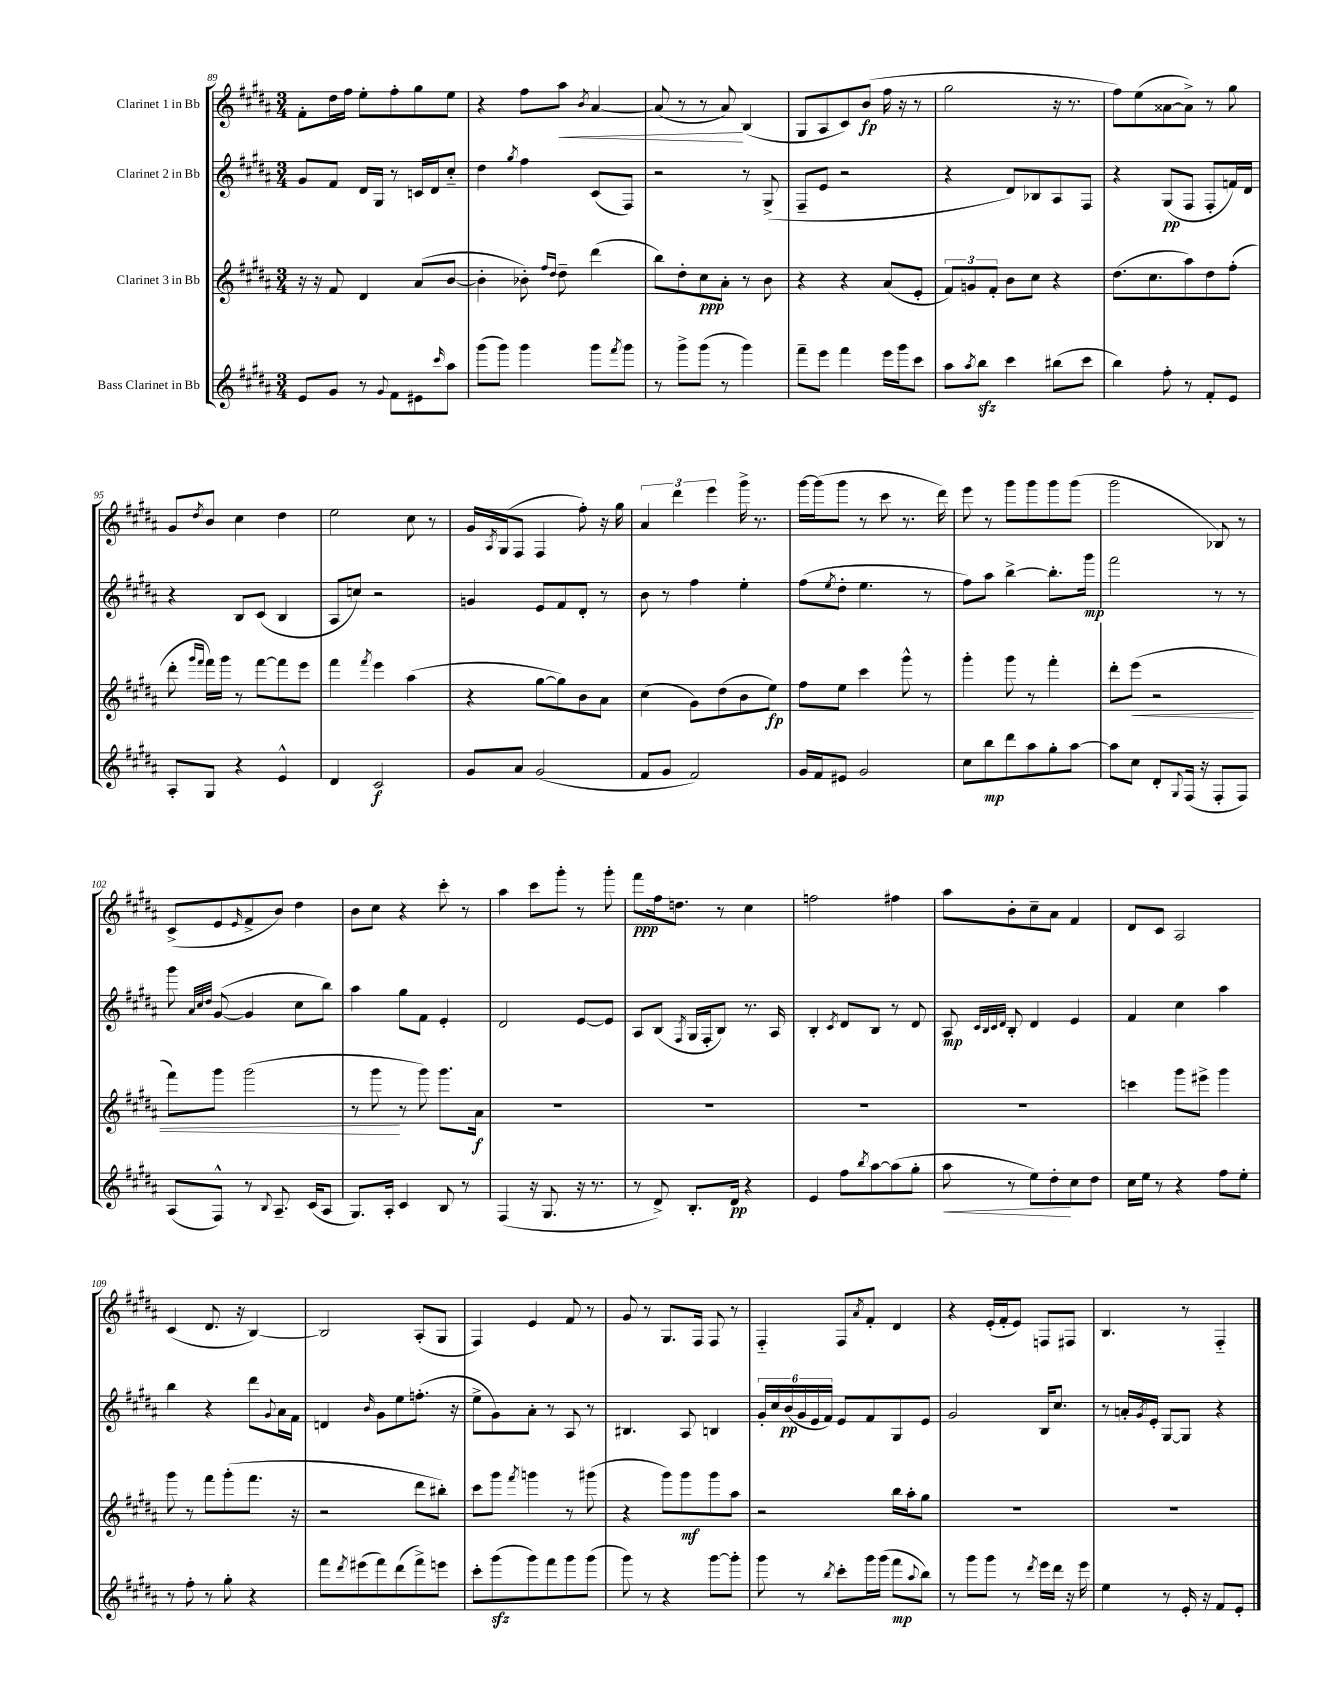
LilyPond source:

<<
\new StaffGroup <<
\new Staff = "s0" \with { instrumentName = "Clarinet 1 in Bb" } {
    \clef treble \key b \major \numericTimeSignature \time 3/4
    fis'8-. dis''16 fis''16 e''8-. fis''8-. gis''8 e''8 |
    r4 fis''8 ais''8\< \acciaccatura { b'8 } ais'4~ |
    ais'8( r8 r8 ais'8\!) b4( |
    gis8 ais8 cis'8) b'8\fp( fis''16 r16 r8 |
    gis''2 r16 r8. |
    fis''8) e''8( aisis'8~ aisis'8->) r8 gis''8 |
    gis'8 \acciaccatura { dis''8 } b'8 cis''4 dis''4 |
    e''2 cis''8 r8 |
    gis'16 \acciaccatura { ais8 } gis16( fis8 fis4 fis''8-.) r16 gis''16 |
    \tuplet 3/2 { ais'4 dis'''4 e'''4 } gis'''16-> r8. |
    gis'''16~ gis'''16( gis'''8 r8 cis'''8 r8. dis'''16) |
    e'''8 r8 gis'''8 gis'''8 gis'''8 gis'''8( |
    gis'''2 bes8) r8 |
    cis'8->( e'8 \grace { e'16 } fis'8-> b'8) dis''4 |
    b'8 cis''8 r4 cis'''8-. r8 |
    ais''4 cis'''8 gis'''8-. r8 gis'''8-. |
    fis'''8\ppp fis''16 d''8. r8 cis''4 |
    f''2 fis''4 |
    ais''8 b'8-. cis''8-- ais'8 fis'4 |
    dis'8 cis'8 ais2 |
    cis'4( dis'8. r16 b4~) |
    b2 ais8-.( gis8 |
    fis4) e'4 fis'8 r8 |
    gis'8 r8 gis8. fis16 fis8 r8 |
    fis4-_ fis8 \acciaccatura { ais'8 } fis'8-. dis'4 |
    r4 e'16-.( fis'16-. e'8) f8 fis8 |
    b4. r8 fis4-_ \bar "|." |
}
\new Staff = "s1" \with { instrumentName = "Clarinet 2 in Bb" } {
    \clef treble \key b \major \numericTimeSignature \time 3/4
    gis'8 fis'8 dis'16 gis16 r8 c'16 dis'16 cis''8-_ |
    dis''4 \acciaccatura { gis''8 } fis''4 cis'8( fis8) |
    r2 r8 gis8->( |
    fis8-- e'8 r2 |
    r4 dis'8) bes8 ais8 fis8 |
    r4 gis8\pp( fis8 fis8-. f'16) dis'16 |
    r4 b8 cis'8( b4 |
    ais8 c''8) r2 |
    g'4 e'8 fis'8 dis'8-. r8 |
    b'8 r8 fis''4 e''4-. |
    fis''8( \acciaccatura { e''8 } dis''8-. e''4. r8 |
    fis''8) ais''8 b''4~-> b''8.-. gis'''16\mp |
    fis'''2 r8 r8 |
    gis'''8 \grace { ais'32 cis''32 dis''32 } gis'8~( gis'4 cis''8 b''8) |
    ais''4 gis''8 fis'8 e'4-. |
    dis'2 e'8~ e'8 |
    ais8 b8( \acciaccatura { fis8 } gis16 fis16-. b8) r8. ais16 |
    b4-. \acciaccatura { cis'8 } dis'8 b8 r8 dis'8 |
    ais8\mp \grace { cis'32 b32 cis'32 dis'32 } b8-. dis'4 e'4 |
    fis'4 cis''4 ais''4 |
    b''4 r4 dis'''8 \appoggiatura { gis'8 } ais'16 fis'16 |
    d'4 \grace { b'16 } gis'8 e''8 f''8.-.( r16 |
    e''8-> gis'8) ais'8-. r8 ais8 r8 |
    bis4. ais8 b4 |
    \tuplet 6/4 { gis'16-. cis''16 b'16\pp( gis'16 e'16 fis'16) } e'8 fis'8 gis8 e'8 |
    gis'2 b16 cis''8. |
    r8 a'16-. \acciaccatura { gis'8 } e'16-. gis8~ gis8 r4 \bar "|." |
}
\new Staff = "s2" \with { instrumentName = "Clarinet 3 in Bb" } {
    \clef treble \key b \major \numericTimeSignature \time 3/4
    r16 r16 fis'8 dis'4 ais'8( b'8~ |
    b'4-. bes'8-.) \grace { fis''16 dis''16 } dis''8-- dis'''4( |
    b''8) dis''8-. cis''8\ppp ais'8-. r8 b'8 |
    r4 r4 ais'8( e'8-. |
    \tuplet 3/2 { fis'8) g'8 fis'8-. } b'8 cis''8 r4 |
    dis''8.( cis''8. ais''8) dis''8 fis''8-.( |
    dis'''8-. \grace { gis'''16 fis'''16 } fis'''16) gis'''16 r8 fis'''8~ fis'''8 e'''8 |
    fis'''4 \acciaccatura { fis'''8 } e'''4 ais''4( |
    r4 gis''8~ gis''8) b'8 ais'8 |
    cis''4( gis'8) dis''8( b'8 e''8\fp) |
    fis''8 e''8 cis'''4 gis'''8-^ r8 |
    gis'''4-. gis'''8 r8 fis'''4-. |
    dis'''8-. e'''8\<( r2 |
    fis'''8) gis'''8 gis'''2( |
    r8 gis'''8\! r8 gis'''8) gis'''8. ais'16\f |
    R2. |
    R2. |
    R2. |
    R2. |
    c'''4 gis'''8 eis'''8-> gis'''4 |
    gis'''8 r8 fis'''8 gis'''8-.( fis'''8. r16 |
    r2 dis'''8 bis''8-.) |
    cis'''8 gis'''8 \acciaccatura { fis'''8 } g'''4 r8 gis'''8( |
    r4 gis'''8) gis'''8\mf gis'''8 ais''8 |
    r2 b''16 ais''16-. gis''8 |
    R2. |
    R2. \bar "|." |
}
\new Staff = "s3" \with { instrumentName = "Bass Clarinet in Bb" } {
    \clef treble \key b \major \numericTimeSignature \time 3/4
    e'8 gis'8 r8 \appoggiatura { gis'8 } fis'8 eis'8 \grace { cis'''16 } ais''8 |
    gis'''8( gis'''8) gis'''4 gis'''8 \acciaccatura { fis'''8 } gis'''8 |
    r8 gis'''8-> gis'''8( r8 gis'''4) |
    fis'''8-- e'''8 fis'''4 e'''16 gis'''16 cis'''8 |
    ais''8 \acciaccatura { ais''8 } b''8\sfz cis'''4 bis''8( cis'''8 |
    b''4) fis''8-. r8 fis'8-. e'8 |
    ais8-. gis8 r4 e'4-^ |
    dis'4 cis'2\f |
    gis'8 ais'8 gis'2( |
    fis'8 gis'8 fis'2) |
    gis'16 fis'16 eis'8 gis'2 |
    cis''8 b''8\mp dis'''8 ais''8 gis''8-. ais''8~ |
    ais''8 cis''8 dis'8-. \appoggiatura { gis8 } fis16( r16 fis8-. fis8) |
    ais8( fis8-^) r8 \appoggiatura { b8 } ais8.-- cis'16( ais8 |
    gis8.) ais16-. cis'4 b8 r8 |
    fis4( r16 gis8. r16 r8. |
    r8 dis'8->) b8.-. dis'16\pp r4 |
    e'4 fis''8 \acciaccatura { b''8 } ais''8~ ais''8( gis''8-. |
    ais''8\< r8 e''8) dis''8-.\! cis''8 dis''8 |
    cis''16 e''16 r8 r4 fis''8 e''8-. |
    r8 fis''8-. r8 gis''8-. r4 |
    fis'''8 \acciaccatura { dis'''8 } eis'''8( fis'''8) dis'''8( fis'''8->) e'''8 |
    cis'''8-. gis'''8\sfz( gis'''8) fis'''8 gis'''8 gis'''8( |
    gis'''8) r8 r4 gis'''8~ gis'''8-. |
    gis'''8 r8 \acciaccatura { b''8 } cis'''8-. gis'''16 gis'''16( fis'''8\mp \appoggiatura { ais''8 } b''8) |
    r8 gis'''8 gis'''8 r8 \acciaccatura { dis'''8 } e'''16 dis'''16 r16 e'''16 |
    e''4 r8 e'16-. r16 fis'8 e'8-. \bar "|." |
}
>>
>>
\layout { \context { \Score currentBarNumber = #89 } }
